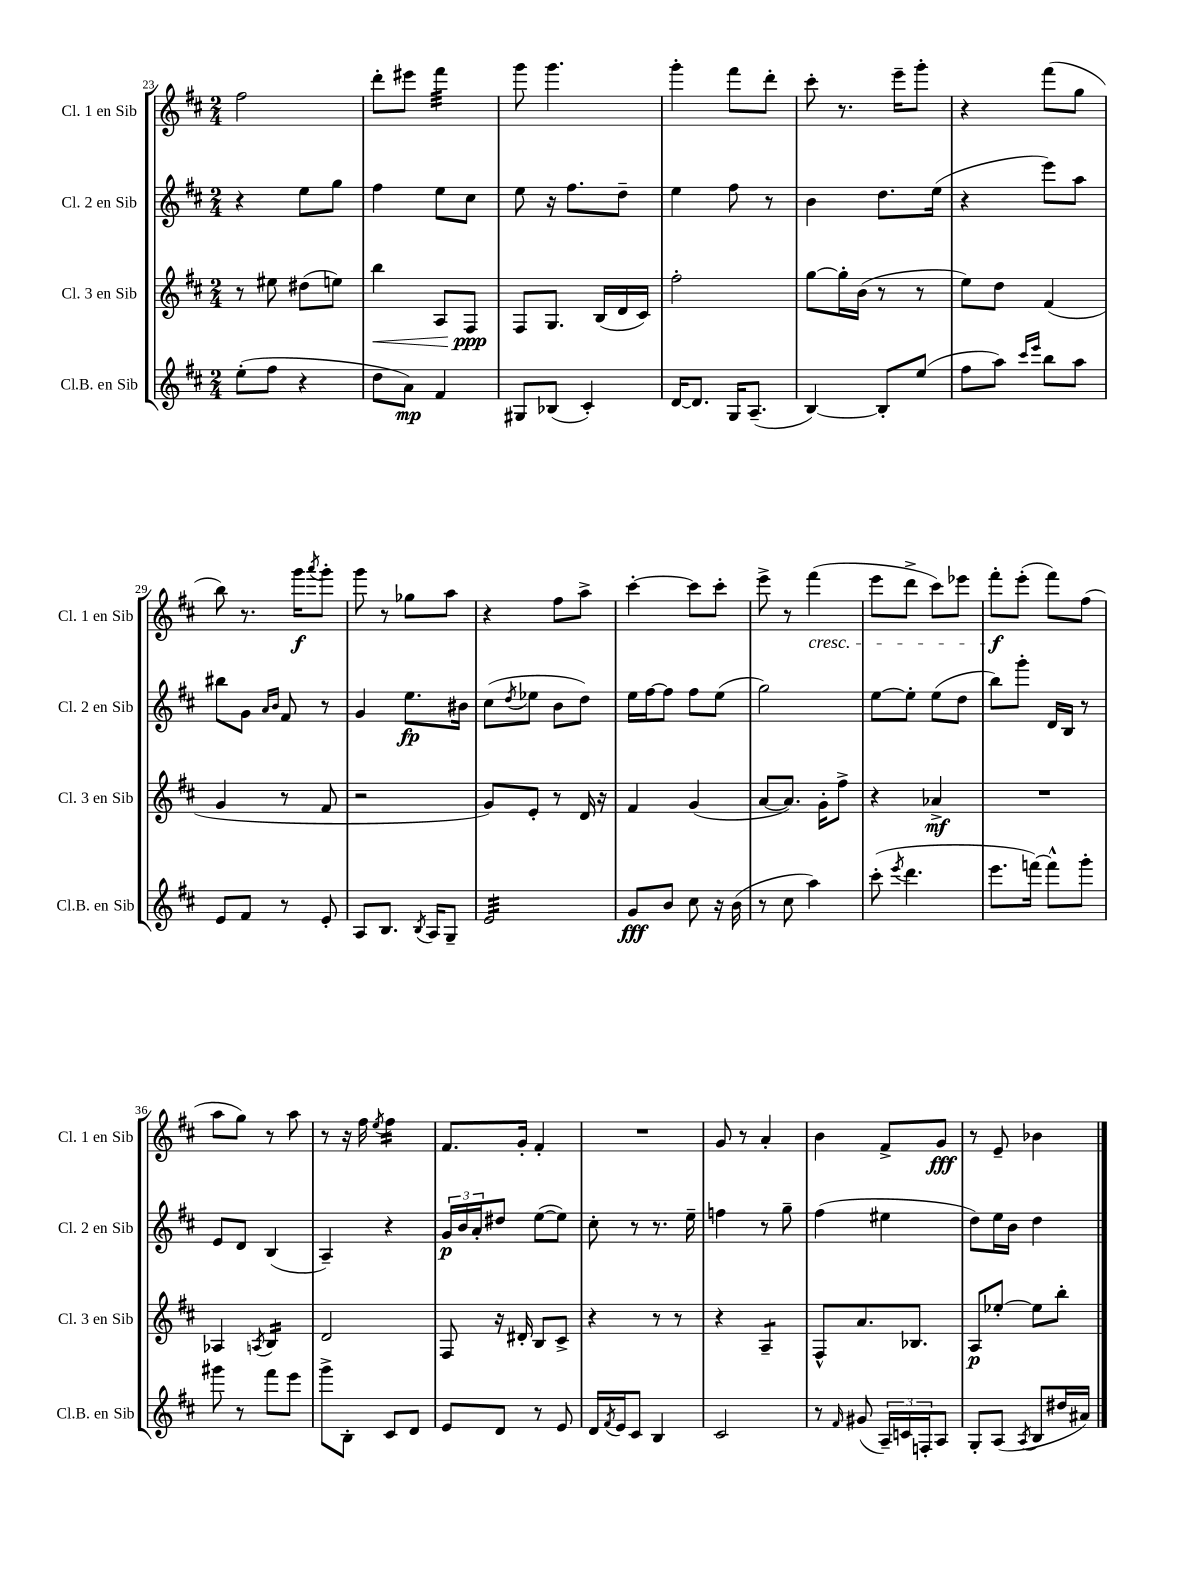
<<
\new StaffGroup <<
\new Staff = "s0" \with { instrumentName = "Cl. 1 en Sib" shortInstrumentName = "Cl. 1 en Sib" } {
    \clef treble \key d \major \numericTimeSignature \time 2/4
    fis''2 |
    d'''8-. eis'''8 fis'''4:32 |
    g'''8 g'''4. |
    g'''4-. fis'''8 d'''8-. |
    cis'''8-. r8. e'''16-- g'''8-. |
    r4 fis'''8( g''8 |
    b''8) r8. g'''16\f \acciaccatura { a'''8 } g'''8-. |
    g'''8 r8 ges''8 a''8 |
    r4 fis''8 a''8-> |
    cis'''4~-. cis'''8 cis'''8-. |
    e'''8-> r8 fis'''4\cresc( |
    e'''8 d'''8-> cis'''8) ees'''8 |
    fis'''8-.\f\! e'''8-.( fis'''8) fis''8( |
    a''8 g''8) r8 a''8 |
    r8 r16 fis''16 \acciaccatura { e''8 } fis''4:16 |
    fis'8. g'16-. fis'4-. |
    R2 |
    g'8 r8 a'4-. |
    b'4 fis'8-> g'8\fff |
    r8 e'8-- bes'4 \bar "|." |
}
\new Staff = "s1" \with { instrumentName = "Cl. 2 en Sib" shortInstrumentName = "Cl. 2 en Sib" } {
    \clef treble \key d \major \numericTimeSignature \time 2/4
    r4 e''8 g''8 |
    fis''4 e''8 cis''8 |
    e''8 r16 fis''8. d''8-- |
    e''4 fis''8 r8 |
    b'4 d''8. e''16( |
    r4 e'''8) a''8 |
    bis''8 g'8 \grace { a'16 b'16 } fis'8 r8 |
    g'4 e''8.\fp bis'16 |
    cis''8( \acciaccatura { d''8 } ees''8 b'8 d''8) |
    e''16 fis''16~ fis''8 fis''8 e''8( |
    g''2) |
    e''8~ e''8-. e''8( d''8 |
    b''8) g'''8-. d'16 b16 r8 |
    e'8 d'8 b4( |
    a4--) r4 |
    \tuplet 3/2 { g'16\p b'16 a'16-. } dis''8 e''8~( e''8) |
    cis''8-. r8 r8. e''16-- |
    f''4 r8 g''8-- |
    fis''4( eis''4 |
    d''8) e''16 b'16 d''4 \bar "|." |
}
\new Staff = "s2" \with { instrumentName = "Cl. 3 en Sib" shortInstrumentName = "Cl. 3 en Sib" } {
    \clef treble \key d \major \numericTimeSignature \time 2/4
    r8 eis''8 dis''8( e''8) |
    b''4\< a8 fis8\ppp\! |
    fis8 g8. b16( d'16 cis'16) |
    fis''2-. |
    g''8~ g''16-. b'16( r8 r8 |
    e''8) d''8 fis'4( |
    g'4 r8 fis'8 |
    r2 |
    g'8) e'8-. r8 d'16 r16 |
    fis'4 g'4( |
    a'8~ a'8.) g'16-. fis''8-> |
    r4 aes'4->\mf |
    R2 |
    aes4 \acciaccatura { a8 } b4:16 |
    d'2 |
    fis8 r16 dis'16-. b8 cis'8-> |
    r4 r8 r8 |
    r4 a4:8-- |
    fis8-^ a'8. bes8. |
    a8\p ees''8~-. ees''8 b''8-. \bar "|." |
}
\new Staff = "s3" \with { instrumentName = "Cl.B. en Sib" shortInstrumentName = "Cl.B. en Sib" } {
    \clef treble \key d \major \numericTimeSignature \time 2/4
    e''8-.( fis''8 r4 |
    d''8 a'8\mp) fis'4 |
    gis8 bes8( cis'4-.) |
    d'16~ d'8. g16 a8.--( |
    b4~) b8-. e''8( |
    fis''8 a''8) \grace { cis'''16 e'''16 } b''8 a''8 |
    e'8 fis'8 r8 e'8-. |
    a8 b8. \acciaccatura { b8 } a16 g8-- |
    e'2:32 |
    g'8\fff b'8 cis''8 r16 b'16( |
    r8 cis''8 a''4) |
    cis'''8-.( \acciaccatura { e'''8 } d'''4. |
    e'''8. f'''16~) f'''8-^ g'''8-. |
    gis'''8 r8 fis'''8 e'''8 |
    g'''8-> b8-. cis'8 d'8 |
    e'8 d'8 r8 e'8 |
    d'16 \acciaccatura { fis'8 } e'16 cis'8 b4 |
    cis'2 |
    r8 \grace { fis'16 } gis'8( \tuplet 3/2 { a16--) c'16 f16-. } a8 |
    g8-. a8( \acciaccatura { a8 } b8 dis''16 ais'16) \bar "|." |
}
>>
>>
\layout { \context { \Score currentBarNumber = #23 } }
